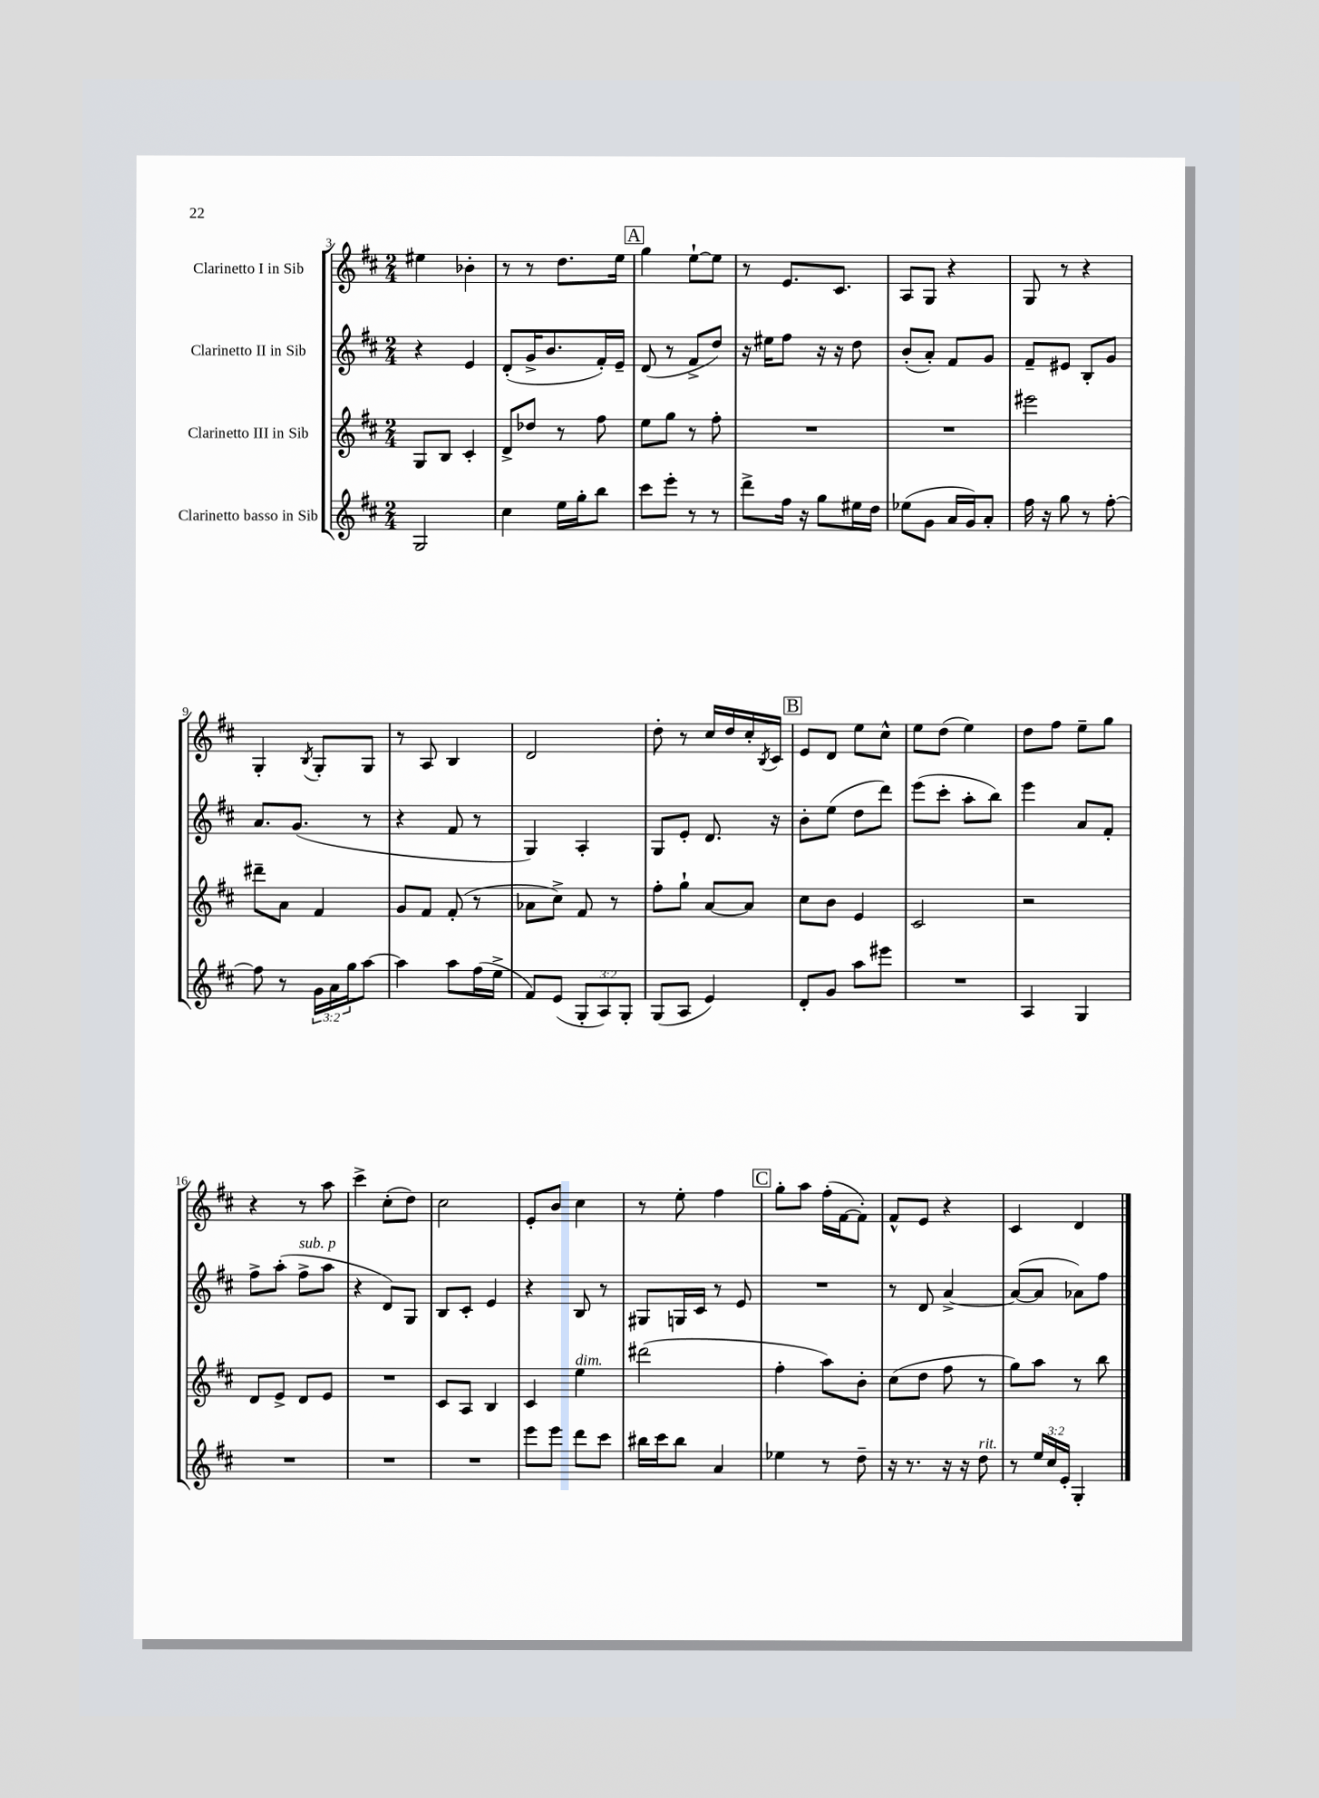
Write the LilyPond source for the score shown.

<<
\new StaffGroup <<
\new Staff = "s0" \with { instrumentName = "Clarinetto I in Sib" } {
    \clef treble \key d \major \numericTimeSignature \time 2/4
    eis''4 bes'4-. |
    r8 r8 d''8. e''16 |
    \mark \markup { \box "A" } g''4 e''8~-! e''8 |
    r8 e'8. cis'8. |
    a8 g8 r4 |
    g8 r8 r4 |
    g4-. \acciaccatura { b8 } g8-. g8 |
    r8 a8 b4 |
    d'2 |
    d''8-. r8 cis''16 d''16 cis''16-. \acciaccatura { b8 } cis'16 |
    \mark \markup { \box "B" } e'8 d'8 e''8 cis''8-^ |
    e''8 d''8( e''4) |
    d''8 fis''8 e''8-- g''8 |
    r4 r8 a''8 |
    cis'''4-> cis''8-.( d''8) |
    cis''2 |
    e'8-. b'8 cis''4 |
    r8 e''8-. fis''4 |
    \mark \markup { \box "C" } g''8-. a''8 fis''16-.( fis'16~ fis'8-.) |
    fis'8-^ e'8 r4 |
    cis'4 d'4 \bar "|." |
}
\new Staff = "s1" \with { instrumentName = "Clarinetto II in Sib" } {
    \clef treble \key d \major \numericTimeSignature \time 2/4
    r4 e'4 |
    d'8-.( g'16-> b'8. fis'16-.) e'16-- |
    \mark \markup { \box "A" } d'8( r8 fis'8-> d''8) |
    r16 eis''16 fis''8 r16 r16 d''8 |
    b'8-.( a'8-.) fis'8 g'8 |
    fis'8-- eis'8 b8-. g'8 |
    a'8. g'8.( r8 |
    r4 fis'8 r8 |
    g4) a4-. |
    g8 e'8-. d'8. r16 |
    \mark \markup { \box "B" } b'8-. e''8( d''8 d'''8) |
    e'''8( cis'''8-. a''8-. b''8) |
    e'''4 a'8 fis'8-. |
    fis''8-> a''8-.( fis''8->^\markup { \italic "sub. p" } a''8 |
    r4 d'8) g8 |
    b8 cis'8-. e'4 |
    r4 b8 r8 |
    gis8 g16 cis'16 r8 e'8 |
    \mark \markup { \box "C" } R2 |
    r8 d'8 a'4~-> |
    a'8~( a'8 aes'8) fis''8 \bar "|." |
}
\new Staff = "s2" \with { instrumentName = "Clarinetto III in Sib" } {
    \clef treble \key d \major \numericTimeSignature \time 2/4
    g8 b8 cis'4-. |
    d'8-> des''8 r8 fis''8 |
    \mark \markup { \box "A" } e''8 g''8 r8 fis''8-. |
    R2 |
    R2 |
    eis'''2 |
    dis'''8-- a'8 fis'4 |
    g'8 fis'8 fis'8-.( r8 |
    aes'8 cis''8->) fis'8 r8 |
    fis''8-. g''8-! a'8~ a'8 |
    \mark \markup { \box "B" } cis''8 b'8 e'4 |
    cis'2 |
    r2 |
    d'8 e'8-> d'8 e'8 |
    R2 |
    cis'8 a8 b4 |
    cis'4 e''4^\markup { \italic "dim." } |
    dis'''2( |
    \mark \markup { \box "C" } fis''4-. a''8) b'8-. |
    cis''8( d''8 fis''8 r8 |
    g''8) a''8 r8 b''8 \bar "|." |
}
\new Staff = "s3" \with { instrumentName = "Clarinetto basso in Sib" } {
    \clef treble \key d \major \numericTimeSignature \time 2/4 \override Staff.TupletNumber.text = #tuplet-number::calc-fraction-text
    g2 |
    cis''4 e''16 g''16-. b''8 |
    \mark \markup { \box "A" } cis'''8 e'''8-. r8 r8 |
    d'''8-> fis''16 r16 g''8 eis''16 d''16 |
    ees''8( g'8 a'16 g'16) a'8-. |
    fis''16 r16 g''8 r8 fis''8~-. |
    fis''8 r8 \tuplet 3/2 { g'16 a'16 g''16 } a''8~ |
    a''4 a''8 fis''16( e''16-> |
    fis'8) e'8( \tuplet 3/2 { g8-. a8) g8-. } |
    g8( a8 e'4) |
    \mark \markup { \box "B" } d'8-. g'8 a''8 eis'''8 |
    R2 |
    a4 g4 |
    R2 |
    R2 |
    R2 |
    e'''8 e'''8 d'''8 cis'''8 |
    bis''16 cis'''16 bis''8 a'4 |
    \mark \markup { \box "C" } ees''4 r8 d''8-- |
    r16 r8. r16 r16 d''8^\markup { \italic "rit." } |
    r8 \tuplet 3/2 { e''16 cis''16 e'16-. } g4-. \bar "|." |
}
>>
>>
\layout { \context { \Score currentBarNumber = #3 } }
